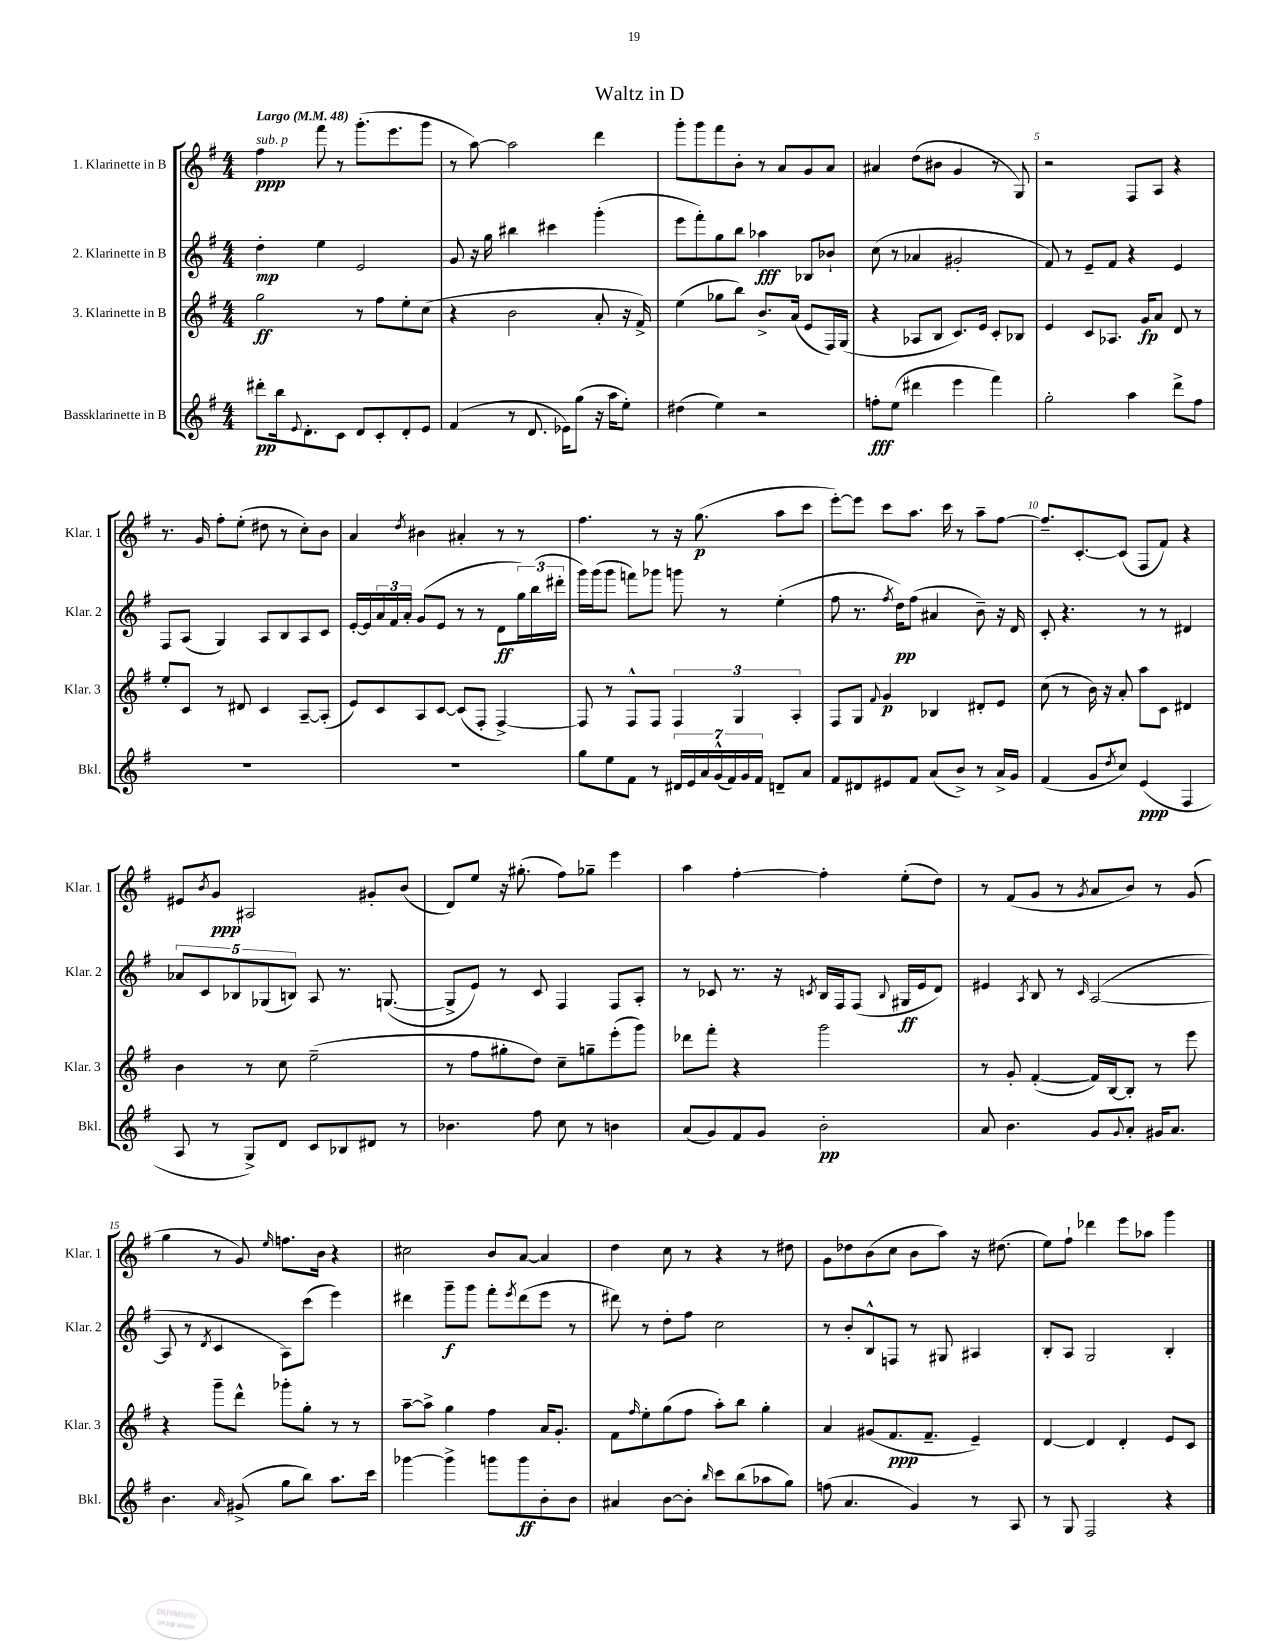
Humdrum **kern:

**kern	**dynam	**kern	**dynam	**kern	**dynam	**kern	**dynam
*part4	*part4	*part3	*part3	*part2	*part2	*part1	*part1
*staff4	*staff4	*staff3	*staff3	*staff2	*staff2	*staff1	*staff1
*I"Bassklarinette in B	*	*I"3. Klarinette in B	*	*I"2. Klarinette in B	*	*I"1. Klarinette in B	*
*I'Bkl.	*	*I'Klar. 3	*	*I'Klar. 2	*	*I'Klar. 1	*
*clefG2	*	*clefG2	*	*clefG2	*	*clefG2	*
*k[f#]	*	*k[f#]	*	*k[f#]	*	*k[f#]	*
*M4/4	*	*M4/4	*	*M4/4	*	*M4/4	*
*MM48	*	*MM48	*	*MM48	*	*MM48	*
=1	=1	=1	=1	=1	=1	=1	=1
!	!	!	!	!	!	!LO:TX:a:B:t=Largo	!
!	!	!	!	!	!	!LO:TX:a:i:t=sub. p	!
8ddd#X'\L	pp	2gg\	ff	4dd'\	mp	4ff#\	ppp
16bb\k	.	.	.	.	.	.	.
8qqe/	.	.	.	.	.	.	.
8.d'\	.	.	.	.	.	.	.
.	.	.	.	4ee\	.	8fff#\	.
8c\J	.	.	.	.	.	8r	.
8d/L	.	8r	.	2e/	.	(8.ggg'\L	.
8c'/	.	8ff#\L	.	.	.	.	.
.	.	.	.	.	.	8.eee\	.
8d'/	.	8ee'\	.	.	.	.	.
8e/J	.	(8cc\J	.	.	.	8ggg\J	.
=2	=2	=2	=2	=2	=2	=2	=2
(4f#/	.	4r	.	8g/	.	8r	.
.	.	.	.	16r	.	[8aa\)	.
.	.	.	.	16gg\	.	.	.
8r	.	2b\	.	4bb#X\	.	2aa\]	.
8.d/	.	.	.	.	.	.	.
.	.	.	.	4ccc#X\	.	.	.
16e-X\KL)	.	.	.	.	.	.	.
(8gg\J	.	.	.	.	.	.	.
16r	.	8a'/	.	(4ggg'\	.	4ddd\	.
16aa\KL	.	.	.	.	.	.	.
8ee'\J)	.	16r	.	.	.	.	.
.	.	16f#^/)	.	.	.	.	.
=3	=3	=3	=3	=3	=3	=3	=3
(4dd#X\	.	(4ee\	.	8eee\L	.	8ggg'\L	.
.	.	.	.	8fff#'\)	.	8ggg\	.
4ee\)	.	8gg-X\L	.	8gg\	.	8fff#\	.
.	.	8bb\J)	.	8bb\J	.	8b'\J	.
2r	.	8.b^/L	.	4aa-X\	fff	8r	.
.	.	.	.	.	.	8a/L	.
.	.	(16a/Jk	.	.	.	.	.
.	.	8e/L	.	8B-X/L	.	8g/	.
.	.	16F#/L)	.	8b-X`/J	.	8a/J	.
.	.	(16G/JJ	.	.	.	.	.
=4	=4	=4	=4	=4	=4	=4	=4
8ffn'\L	fff	4r	.	(8cc\	.	4a#X/	.
(8ee\J	.	.	.	8r	.	.	.
4ddd#X\	.	8A-X/L	.	4a-X/	.	(8dd\L	.
.	.	8B/J	.	.	.	8b#X\J	.
4eee\	.	8.c/L)	.	2g#X'/	.	4g/	.
.	.	16e/Jk	.	.	.	.	.
4fff#\)	.	8c'/L	.	.	.	8r	.
.	.	8B-X/J	.	.	.	8G/)	.
=5	=5	=5	=5	=5	=5	=5	=5
2gg'\	.	4e/	.	8f#/)	.	2r	.
.	.	.	.	8r	.	.	.
.	.	8c/L	.	8e~/L	.	.	.
.	.	8.A-X/J	.	8f#/J	.	.	.
4aa\	.	.	.	4r	.	8F#/L	.
.	.	16g/KL	fp	.	.	.	.
.	.	8a/J	.	.	.	8A/J	.
8ddd^\L	.	8d/	.	4e/	.	4r	.
8ff#\J	.	8r	.	.	.	.	.
!!LO:LB:g=z
=6	=6	=6	=6	=6	=6	=6	=6
1r	.	8ee'/L	.	8F#/L	.	8.r	.
.	.	8c/J	.	(8A/J	.	.	.
.	.	.	.	.	.	16g/	.
.	.	8r	.	4G/)	.	8ff#'\L	.
.	.	8d#X/	.	.	.	(8ee'\J	.
.	.	4c/	.	8A/L	.	8dd#X\	.
.	.	.	.	8B/	.	8r	.
.	.	[8A~/L	.	8A/	.	8cc'\L)	.
.	.	(8A'/J]	.	8c/J	.	8b\J	.
=7	=7	=7	=7	=7	=7	=7	=7
1r	.	8e/L)	.	[16e'/LL	.	4a/	.
.	.	.	.	16e/]	.	.	.
.	.	8c/	.	24a/	.	.	.
.	.	.	.	24f#/	.	.	.
.	.	.	.	24a'/JJ	.	.	.
.	.	.	.	.	.	8qdd/	.
.	.	8A/	.	(8g/L	.	4b#X\	.
.	.	[8c/J	.	8e/J	.	.	.
.	.	(8c/L]	.	8r	.	4a#X'/	.
.	.	8F#'/J	.	8r	.	.	.
.	.	[4F#^/)	.	8d\L	ff	8r	.
.	.	.	.	24gg\L)	.	8r	.
.	.	.	.	(24bb\	.	.	.
.	.	.	.	24ddd#X'\JJ	.	.	.
=8	=8	=8	=8	=8	=8	=8	=8
8gg\L	.	8F#/]	.	16ggg\LL)	.	4.ff#\	.
.	.	.	.	(16ggg\J	.	.	.
8ee\	.	8r	.	8ggg\J	.	.	.
8f#\J	.	8F#^^/L	.	8fffn\L)	.	.	.
8r	.	8F#/J	.	8ggg-X\J	.	8r	.
28d#X/LL	.	6F#/	.	8gggn\	.	16r	.
28e/	.	.	.	.	.	.	.
.	.	.	.	.	.	(8.gg\	p
28a/	.	.	.	.	.	.	.
(28g^^/	.	.	.	.	.	.	.
.	.	.	.	8r	.	.	.
28f#/)	.	.	.	.	.	.	.
.	.	6G/	.	.	.	.	.
28g/	.	.	.	.	.	.	.
28f#/JJ	.	.	.	.	.	.	.
8dn~/L	.	.	.	(4ee'\	.	8aa\L	.
.	.	6A'/	.	.	.	.	.
8a/J	.	.	.	.	.	8ccc\J	.
=9	=9	=9	=9	=9	=9	=9	=9
8f#/L	.	8F#/L	.	8ff#\	.	[8eee'\L)	.
8d#X/	.	8G/J	.	8.r	.	8eee\J]	.
.	.	8qqf#/	.	.	.	.	.
8e#X/	.	4g/	p	.	.	8ccc\L	.
.	.	.	.	8qff#/	.	.	.
.	.	.	.	16dd\KL)	pp	.	.
8f#/J	.	.	.	(8ff#\J	.	8.aa\J	.
(8a/L	.	4B-X/	.	4a#X/	.	.	.
.	.	.	.	.	.	16ccc\	.
8b^/J)	.	.	.	.	.	8r	.
8r	.	8d#X'/L	.	8b~\)	.	8aa~\L	.
16a^/LL	.	8e/J	.	16r	.	[8ff#\J	.
16g/JJ	.	.	.	16d/	.	.	.
=10	=10	=10	=10	=10	=10	=10	=10
(4f#/	.	(8cc\	.	8c'/	.	8.ff#~/L]	.
.	.	8r	.	4.r	.	.	.
.	.	.	.	.	.	[8.c'/	.
8g/L	.	16b\)	.	.	.	.	.
.	.	16r	.	.	.	.	.
8qdd/	.	.	.	.	.	.	.
8cc/J)	.	8a'/	.	.	.	(8c/J]	.
(4e/	ppp	8aa\L	.	8r	.	8F#/L	.
.	.	8c\J	.	8r	.	8f#/J)	.
4F#/	.	4d#X/	.	4d#X/	.	4r	.
!!LO:LB:g=z
=11	=11	=11	=11	=11	=11	=11	=11
8A/	.	4b\	.	10a-X/L	.	8e#X/L	.
.	.	.	.	10c/	.	.	.
.	.	.	.	.	.	8qb/	.
8r	.	.	.	.	.	8g/J	ppp
.	.	.	.	10B-X/	.	.	.
8G^/L)	.	8r	.	.	.	2A#X/	.
.	.	.	.	(10G-X/	.	.	.
8d/J	.	8cc\	.	.	.	.	.
.	.	.	.	10Bn/J)	.	.	.
8c/L	.	(2ee~\	.	8A/	.	.	.
8B-X/	.	.	.	8.r	.	.	.
8d#X/J	.	.	.	.	.	8g#X'/L	.
.	.	.	.	([8.Gn/	.	.	.
8r	.	.	.	.	.	(8b/J	.
=12	=12	=12	=12	=12	=12	=12	=12
4.b-X\	.	8r	.	8G^/L]	.	8d/L)	.
.	.	8ff#\L	.	8e/J)	.	8ee/J	.
.	.	8gg#X'\	.	8r	.	16r	.
.	.	.	.	.	.	(8.gg#X'\	.
8ff#\	.	8dd\J)	.	8c/	.	.	.
8cc\	.	8cc~\L	.	4F#/	.	8ff#\L)	.
8r	.	8ggn~\	.	.	.	8gg-X~\J	.
4bn\	.	(8eee'\	.	8F#/L	.	4eee\	.
.	.	8ggg\J)	.	8A'/J	.	.	.
=13	=13	=13	=13	=13	=13	=13	=13
(8a/L	.	8ddd-X\L	.	8r	.	4aa\	.
8g/)	.	8fff#'\J	.	8c-X/	.	.	.
8f#/	.	4r	.	8.r	.	[4ff#'\	.
8g/J	.	.	.	.	.	.	.
.	.	.	.	16r	.	.	.
.	.	.	.	8qcn/	.	.	.
2b'\	pp	2ggg\	.	16B/LL	.	4ff#'\]	.
.	.	.	.	16F#/J	.	.	.
.	.	.	.	(8F#/J	.	.	.
.	.	.	.	8qqB/	.	.	.
.	.	.	.	16G#X/LL	ff	(8ee'\L	.
.	.	.	.	16e/J	.	.	.
.	.	.	.	8d/J)	.	8dd\J)	.
=14	=14	=14	=14	=14	=14	=14	=14
8a/	.	8r	.	4e#X/	.	8r	.
4.b\	.	8g'/	.	.	.	(8f#/L	.
.	.	.	.	8qA/	.	.	.
.	.	([4f#'/	.	8B/	.	8g/J	.
.	.	.	.	8r	.	8r	.
.	.	.	.	16qqc/	.	8qg/	.
8g/L	.	16f#/LL])	.	([2A/	.	8a/L	.
.	.	[16B/J	.	.	.	.	.
8qqg/	.	.	.	.	.	.	.
8a'/J	.	8B'/J]	.	.	.	8b/J)	.
16g#X/KL	.	8r	.	.	.	8r	.
8.a/J	.	.	.	.	.	.	.
.	.	8eee\	.	.	.	(8g/	.
!!LO:LB:g=z
=15	=15	=15	=15	=15	=15	=15	=15
4.b\	.	4r	.	8A/]	.	4gg\	.
.	.	.	.	8r	.	.	.
.	.	.	.	8qd/	.	.	.
.	.	8ggg~\L	.	4c/	.	8r	.
16qqa/	.	.	.	.	.	.	.
(8g#X^/	.	8ddd^^\J	.	.	.	8g/)	.
.	.	.	.	.	.	16qqee/	.
8gg\L	.	8ggg-X'\L	.	8A\L)	.	8.ffn\L	.
8bb\J)	.	8gg'\J	.	(8ccc\J	.	.	.
.	.	.	.	.	.	16b\Jk	.
8.aa\L	.	8r	.	4eee\)	.	4r	.
.	.	8r	.	.	.	.	.
16ccc\Jk	.	.	.	.	.	.	.
=16	=16	=16	=16	=16	=16	=16	=16
[4ggg-X\	.	[8aa~\L	.	4ddd#X\	.	2cc#X\	.
.	.	8aa^\J]	.	.	.	.	.
4ggg-^\]	.	4gg\	.	8ggg~\L	f	.	.
.	.	.	.	8ggg\J	.	.	.
8gggn\L	.	4ff#\	.	8fff#'\L	.	8b/L	.
.	.	.	.	8qeee/	.	.	.
8ggg\	ff	.	.	(8ddd#\	.	[8a/J	.
8b'\	.	16a/KL	.	8eee\J	.	4a/]	.
.	.	8.g'/J	.	.	.	.	.
8b\J	.	.	.	8r	.	.	.
=17	=17	=17	=17	=17	=17	=17	=17
4a#X/	.	8f#\L	.	8ddd#X\)	.	4dd\	.
.	.	16qqff#/	.	.	.	.	.
.	.	8ee'\	.	8r	.	.	.
[8b\L	.	(8gg\	.	8dd'\L	.	8cc\	.
8b'\J]	.	8ff#\J	.	8ff#\J	.	8r	.
16qqbb/	.	.	.	.	.	.	.
8ccc\L	.	8aa'\L)	.	2cc\	.	4r	.
(8bb\	.	8bb\J	.	.	.	.	.
8aa-X\	.	4gg'\	.	.	.	8r	.
8gg\J)	.	.	.	.	.	8dd#X\	.
=18	=18	=18	=18	=18	=18	=18	=18
(8ffn\	.	4a/	.	8r	.	8g\L	.
4.a/	.	.	.	8b'/L	.	8dd-X\	.
.	.	(8g#X/L	.	8B^^/	.	(8b\	.
.	.	8.f#/	ppp	8Fn/J	.	8cc\J	.
4g/)	.	.	.	8r	.	8b\L	.
.	.	8.f#~/J	.	.	.	.	.
.	.	.	.	8G#X/	.	8aa\J)	.
8r	.	4e~/)	.	4A#X/	.	16r	.
.	.	.	.	.	.	(8.dd#X\	.
8A/	.	.	.	.	.	.	.
=19	=19	=19	=19	=19	=19	=19	=19
8r	.	[4d/	.	8B'/L	.	8ee\L)	.
8G/	.	.	.	8A/J	.	8ff#`\J	.
2F#/	.	4d/]	.	2G/	.	4ddd-X\	.
.	.	4d'/	.	.	.	8eee\L	.
.	.	.	.	.	.	8aa-X\J	.
4r	.	8e/L	.	4B'/	.	4ggg\	.
.	.	8c/J	.	.	.	.	.
==	==	==	==	==	==	==	==
*-	*-	*-	*-	*-	*-	*-	*-
